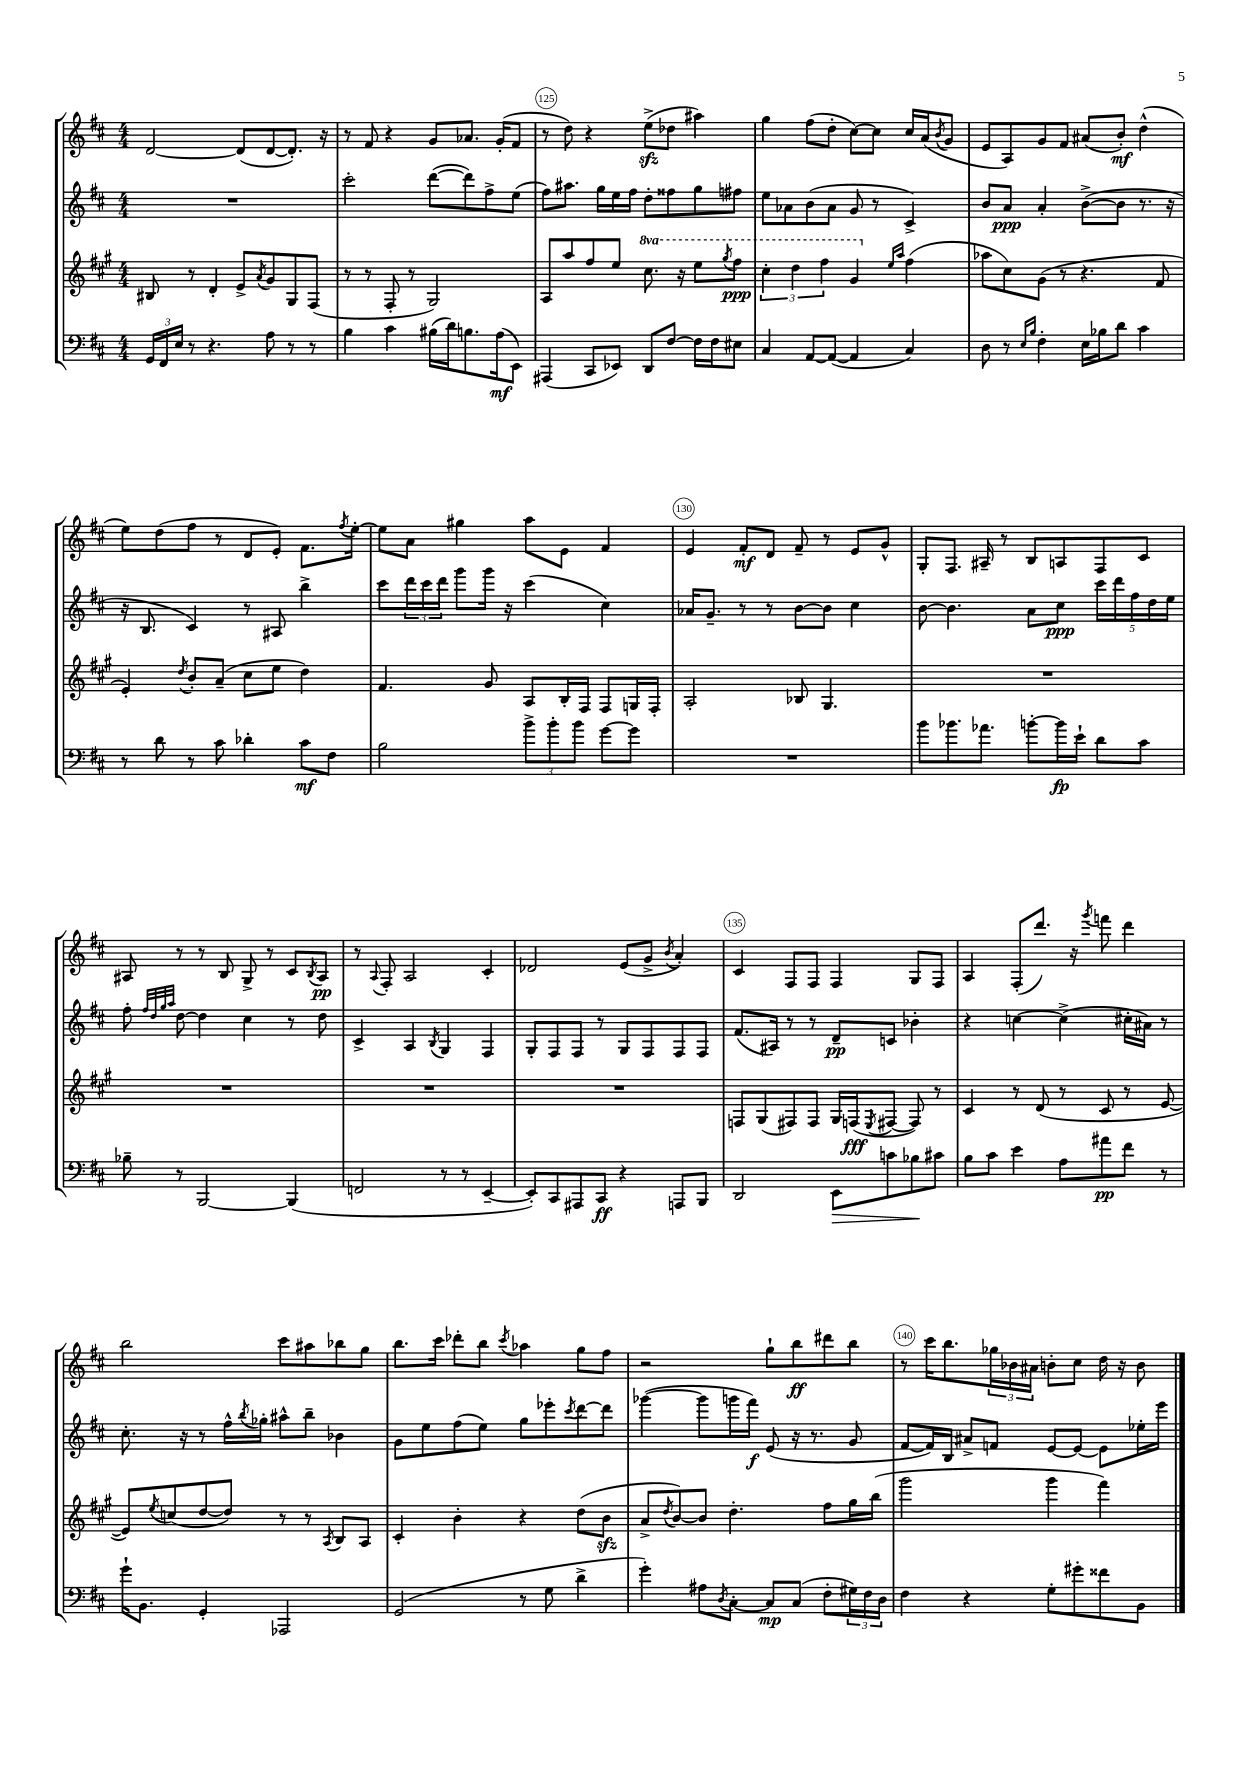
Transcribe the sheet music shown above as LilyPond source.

<<
\new StaffGroup <<
\new Staff = "s0" {
    \clef treble \key d \major \numericTimeSignature \time 4/4
    d'2~ d'8( d'8~ d'8.-.) r16 |
    r8 fis'8 r4 g'8 aes'8. g'16-.( fis'8 |
    r8 d''8) r4 e''8->\sfz( des''8 ais''4) |
    g''4 fis''8( d''8-. cis''8~) cis''8 cis''16 a'16( \acciaccatura { b'8 } g'8 |
    e'8 a8) g'8 fis'8 ais'8( b'8-.\mf) d''4-^( |
    e''8) d''8( fis''8 r8 d'8 e'8-.) fis'8. \acciaccatura { fis''8 } e''16~-. |
    e''8 a'8 gis''4 a''8 e'8 fis'4 |
    e'4 fis'8-.\mf d'8 fis'8-- r8 e'8 g'8-^ |
    g8-. fis8. ais16-- r8 b8 a8 fis8 cis'8 |
    ais8 r8 r8 b8 g8-> r8 cis'8 \acciaccatura { b8 } ais8\pp |
    r8 \appoggiatura { a8 } fis8-. a2 cis'4-. |
    des'2 e'8( g'8-> \acciaccatura { b'8 } a'4-.) |
    cis'4 fis8 fis8 fis4 g8 fis8 |
    a4 fis8-.( d'''8.) r16 \acciaccatura { g'''8 } f'''8 d'''4 |
    b''2 cis'''8 ais''8 bes''8 g''8 |
    b''8. cis'''16 des'''8-. b''8 \acciaccatura { cis'''8 } aes''4 g''8 fis''8 |
    r2 g''8-! b''8\ff dis'''8 b''8 |
    r8 cis'''16 b''8. \tuplet 3/2 { ges''16 bes'16 ais'16 } b'8-. cis''8 d''16 r16 b'8 \bar "|." |
}
\new Staff = "s1" {
    \clef treble \key d \major \numericTimeSignature \time 4/4
    R1 |
    cis'''2-. d'''8~( d'''8) fis''8-> e''8( |
    fis''8) ais''8. g''16 e''16 fis''16 d''8-. fisis''8 g''8 fis''8 |
    e''8 aes'8 b'8( aes'8 g'8 r8 cis'4->) |
    b'8 a'8\ppp a'4-. b'8~->( b'8 r8. r16 |
    r16 b8. cis'4) r8 ais8 b''4-> |
    cis'''8 \tuplet 3/2 { d'''16 cis'''16 d'''16 } g'''8 g'''16 r16 cis'''4( cis''4) |
    aes'16 g'8.-- r8 r8 b'8~ b'8 cis''4 |
    b'8~ b'4. a'8 cis''8\ppp \tuplet 5/4 { cis'''16 d'''16 fis''16 d''16 e''16 } |
    fis''8-. \grace { fis''32 d''32 g''32 a''32 } d''8~ d''4 cis''4 r8 d''8 |
    cis'4-> a4 \acciaccatura { b8 } g4 fis4 |
    g8-. fis8 fis8 r8 g8 fis8 fis8 fis8 |
    fis'8.( ais16) r8 r8 d'8--\pp c'8 bes'4-. |
    r4 c''4~ c''4->( cis''16-. ais'16) r8 |
    cis''8.-. r16 r8 fis''16-^ \acciaccatura { b''8 } ges''16-. ais''8-^ b''8-- bes'4 |
    g'8 e''8 fis''8( e''8) g''8 ees'''8-. \acciaccatura { cis'''8 } d'''8~ d'''8 |
    ges'''4~( ges'''8 g'''16 fis'''16\f) e'8( r16 r8. g'8 |
    fis'8~ fis'16) b16 ais'8-> f'8 e'8~ e'8~ e'8 ees''16-. e'''16 \bar "|." |
}
\new Staff = "s2" {
    \clef treble \key a \major \numericTimeSignature \time 4/4 \set Staff.ottavationMarkups = #ottavation-simple-ordinals
    bis8 r8 d'4-. e'8-> \acciaccatura { a'8 } gis'8 gis8 fis8( |
    r8 r8 fis8-. r8 gis2) |
    a8 a''8 fis''8 e''8 \ottava #1 cis'''8. r16 e'''8 \acciaccatura { gis'''8 } fis'''8\ppp |
    \tuplet 3/2 { cis'''4-. d'''4 fis'''4 } gis''4 \ottava #0 \grace { e''16 a''16 } fis''4( |
    aes''8 cis''8) gis'8( r8 r4. fis'8 |
    e'4-.) \acciaccatura { d''8 } b'8-. a'8--( cis''8 e''8 d''4) |
    fis'4. gis'8 a8 b16-. fis16 fis8 g16 fis16-. |
    a2-. bes8 gis4. |
    R1 |
    R1 |
    R1 |
    R1 |
    f8 gis8( fis8) fis8 gis16 f16\fff( \acciaccatura { e8 } fis8~ fis8) r8 |
    cis'4 r8 d'8( r8 cis'8 r8 e'8~ |
    e'8) \acciaccatura { e''8 } c''8( d''8~ d''8) r8 r8 \acciaccatura { a8 } b8 a8 |
    cis'4-. b'4-. r4 d''8( b'8\sfz |
    a'8-> \acciaccatura { d''8 } b'8~) b'8 d''4.-. fis''8 gis''16 b''16( |
    gis'''2 gis'''4 fis'''4) \bar "|." |
}
\new Staff = "s3" {
    \clef bass \key d \major \numericTimeSignature \time 4/4
    \tuplet 3/2 { g,16 fis,16 e16 } r8 r4. a8 r8 r8 |
    b4 cis'4 bis16( d'16) b8. a16\mf( e,8) |
    ais,,4( cis,8 ees,8) d,8 fis8~ fis16 fis16 eis8 |
    cis4 a,8~ a,8~( a,4 cis4) |
    d8 r8 \grace { e16 b16 } fis4-. e16 bes16 d'8 cis'4 |
    r8 d'8 r8 cis'8 des'4-. cis'8\mf fis8 |
    b2 \tuplet 3/2 { b'8-> b'8-. b'8 } g'8~ g'8 |
    R1 |
    b'8 bes'8. aes'8. b'8~-. b'16\fp e'16-! d'8 cis'8 |
    bes8-- r8 b,,2~ b,,4( |
    f,2 r8 r8 e,4~-- |
    e,8-.) cis,8 ais,,8 cis,8\ff r4 a,,8 b,,8 |
    d,2 e,8\> c'8 bes8\! cis'8 |
    b8 cis'8 e'4 a8 ais'8\pp fis'8 r8 |
    g'16-! b,8. g,4-. aes,,2 |
    g,2( r8 g8 d'4-> |
    g'4-.) ais8 \acciaccatura { d8 } cis8~-. cis8\mp cis8( fis8-. \tuplet 3/2 { gis16) fis16 d16 } |
    fis4 r4 g8-. gis'8-. fisis'8 b,8 \bar "|." |
}
>>
>>
\layout { \context { \Score currentBarNumber = #123 \override BarNumber.break-visibility = ##(#f #t #t) barNumberVisibility = #(every-nth-bar-number-visible 5) \override BarNumber.stencil = #(make-stencil-circler 0.1 0.3 ly:text-interface::print) } }
